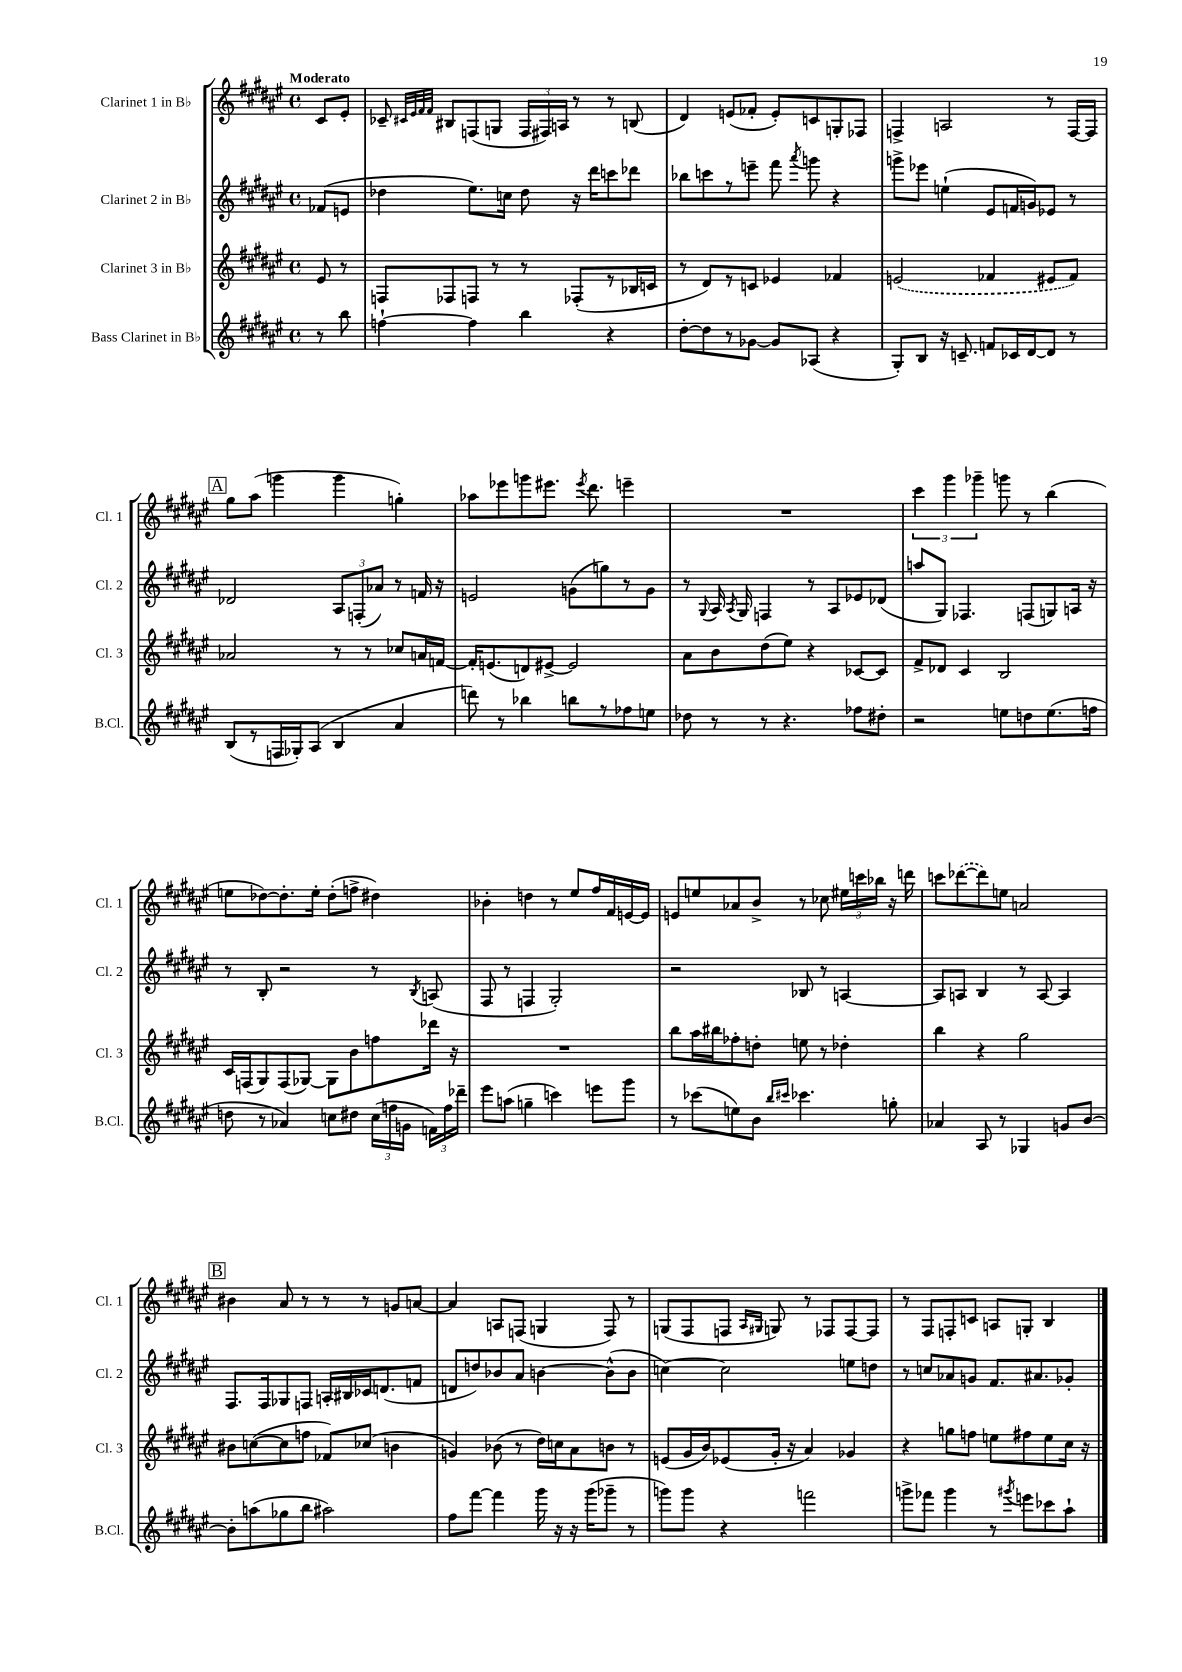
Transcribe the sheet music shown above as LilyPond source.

<<
\new StaffGroup <<
\new Staff = "s0" \with { instrumentName = "Clarinet 1 in Bb" shortInstrumentName = "Cl. 1" } {
    \clef treble \key fis \major \defaultTimeSignature \time 4/4 \partial 4 \tempo "Moderato"
    \autoBeamOff cis'8[ eis'8]-. |
    ces'8-- \grace { cis'32[ eis'32 fis'32 fis'32] } bis8[ f8( g8] \tuplet 3/2 { f16[ fis16) a16] } r8 r8 b8( |
    dis'4) e'8[( fes'8]-. e'8[-.) c'8 g8-. fes8] |
    f4-> a2 r8 f16[~ f16] |
    \mark \markup { \box "A" } gis''8[ ais''8]( g'''4 g'''4 g''4-.) |
    aes''8[ ees'''8 g'''8 eis'''8.] \acciaccatura { eis'''8 } dis'''8. e'''4-- |
    R1 |
    \tuplet 3/2 { cis'''4 gis'''4 ges'''4-- } g'''8 r8 b''4( |
    e''8[ des''8~) des''8.-. e''16]-. des''8[-.( f''8]-> dis''4) |
    bes'4-. d''4 r8 eis''8[ fis''16 fis'16 e'16~ e'16] |
    e'8[ e''8 aes'8 b'8]-> r8 ces''8 \tuplet 3/2 { eis''16[ c'''16 bes''16] } r16 d'''16 |
    c'''8[ \once \slurDashed des'''8~( des'''8) e''8] a'2 |
    \mark \markup { \box "B" } bis'4 ais'8 r8 r8 r8 g'8[ a'8]~ |
    a'4 a8[ f8]( g4 f8) r8 |
    g8[( fis8 f8] \grace { ais16[ gis16] } g8) r8 fes8[ fes8~ fes8] |
    r8 fis8[ f8-. c'8] a8[ g8]-. b4 \bar "|." |
}
\new Staff = "s1" \with { instrumentName = "Clarinet 2 in Bb" shortInstrumentName = "Cl. 2" } {
    \clef treble \key fis \major \defaultTimeSignature \time 4/4 \partial 4
    \autoBeamOff fes'8[( e'8] |
    des''4 eis''8.[) c''16] des''8 r16 dis'''16[ c'''8 des'''8] |
    bes''8[ c'''8 r8 e'''8]-- fis'''8 \acciaccatura { ais'''8 } g'''8 r4 |
    g'''8[-> ees'''8] e''4-!( eis'8[ f'16 g'16) ees'8] r8 |
    \mark \markup { \box "A" } des'2 \tuplet 3/2 { ais8[ f8-.( aes'8]) } r8 f'16 r16 |
    e'2 g'8[( g''8) r8 g'8] |
    r8 \appoggiatura { gis8 } ais16 \acciaccatura { ais8 } gis16 f4 r8 ais8[ ees'8 des'8]( |
    a''8[ gis8]) fes4. f8[( g8) a16] r16 |
    r8 b8-. r2 r8 \acciaccatura { b8 } a8( |
    fis8 r8 f4 gis2-.) |
    r2 bes8 r8 a4~ |
    a8[ a8] b4 r8 a8~ a4 |
    \mark \markup { \box "B" } fis8.[ fis16 ges8 f8] a16[-. bis16 ces'16 d'8.( f'8] |
    d'8[ d''8) bes'8 ais'8] b'4~ b'8[-^( b'8] |
    c''4~) c''2 e''8[ d''8] |
    r8 c''8[ aes'8 g'8] fis'8.[ ais'8. ges'8]-. \bar "|." |
}
\new Staff = "s2" \with { instrumentName = "Clarinet 3 in Bb" shortInstrumentName = "Cl. 3" } {
    \clef treble \key fis \major \defaultTimeSignature \time 4/4 \partial 4
    \autoBeamOff eis'8 r8 |
    f8[ fes8 f8] r8 r8 fes8[-.( r8 bes16 c'16] |
    r8 dis'8[) r8 c'8] ees'4 fes'4 |
    \once \slurDashed e'2( fes'4 eis'8[ fes'8]) |
    \mark \markup { \box "A" } aes'2 r8 r8 ces''8[ a'16 f'16]~ |
    f'16[-. e'8.( d'8) eis'8]~-> eis'2 |
    ais'8[ b'8 dis''8( eis''8]) r4 ces'8[~ ces'8] |
    fis'8[-> des'8] cis'4 b2 |
    cis'16[ f16( gis8) f8( ges8]~) ges8[ b'8 f''8 des'''16] r16 |
    R1 |
    b''8[ ais''16 bis''16 fes''8-. d''8]-. e''8 r8 des''4-. |
    b''4 r4 gis''2 |
    \mark \markup { \box "B" } bis'8[ c''8~( c''8 f''8] fes'8[) ces''8]( b'4 |
    g'4) bes'8( r8 dis''16[) c''16 ais'8 b'8] r8 |
    e'8[( gis'16 b'16) ees'8( gis'16]-. r16 ais'4) ges'4 |
    r4 g''8[ f''8] e''8[ fis''8 e''8 cis''16] r16 \bar "|." |
}
\new Staff = "s3" \with { instrumentName = "Bass Clarinet in Bb" shortInstrumentName = "B.Cl." } {
    \clef treble \key fis \major \defaultTimeSignature \time 4/4 \partial 4
    \autoBeamOff r8 b''8 |
    f''4~-! f''4 b''4 r4 |
    dis''8[~-. dis''8 r8 ges'8]~ ges'8[ aes8]( r4 |
    gis8[-.) b8] r16 c'8.-- f'8[ ces'16 dis'16~ dis'8] r8 |
    \mark \markup { \box "A" } b8[( r8 f16 ges16-.) ais8]( b4 ais'4 |
    d'''8) r8 bes''4 b''8[ r8 fes''8 e''8] |
    des''8 r8 r8 r4. fes''8[ dis''8]-. |
    r2 e''8[ d''8 e''8.( f''16] |
    d''8 r8 aes'4) c''8[ dis''8] \tuplet 3/2 { c''16[( f''16 g'16] } \tuplet 3/2 { f'16[) f''16 des'''16]-- } |
    eis'''8[ a''8]( g''4-- c'''4) e'''8[ gis'''8] |
    r8 ces'''8[( e''8) b'8] \grace { b''16[ cis'''16] } ces'''4. g''8-. |
    aes'4 ais8 r8 ges4 g'8[ b'8]~ |
    \mark \markup { \box "B" } b'8[-. a''8( ges''8 b''8] ais''2) |
    fis''8[ fis'''8]~ fis'''4 gis'''16 r16 r16 gis'''16[( ges'''8]-- r8 |
    g'''8[) g'''8] r4 f'''2 |
    g'''8[-> fes'''8] g'''4 r8 \acciaccatura { gis'''8 } e'''8[ ces'''8 ais''8]-! \bar "|." |
}
>>
>>
\layout { \context { \Score \remove "Bar_number_engraver" } }
